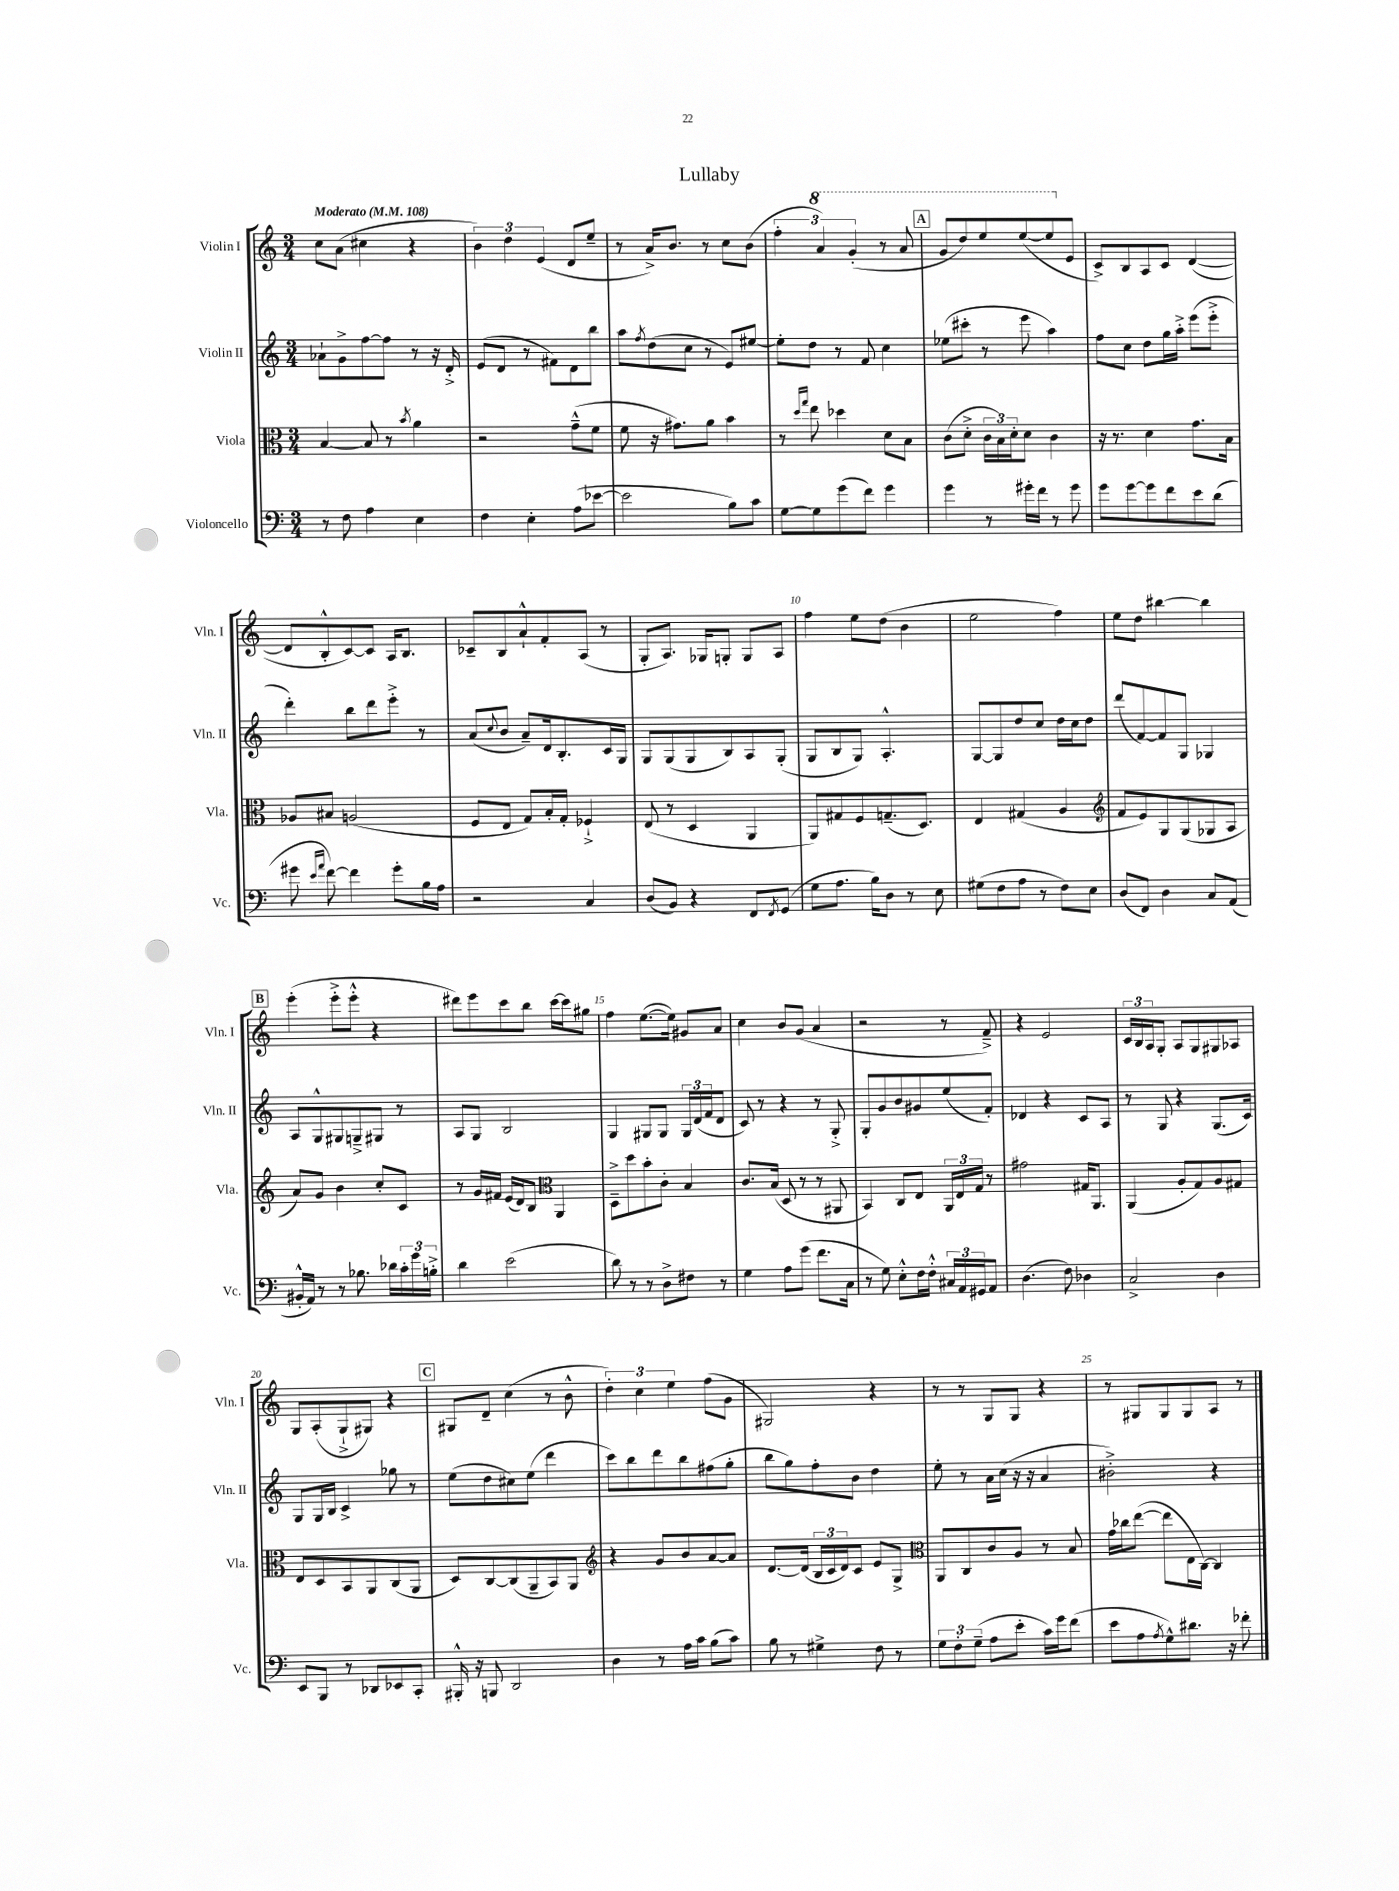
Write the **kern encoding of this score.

**kern	**kern	**kern	**kern
*part4	*part3	*part2	*part1
*staff4	*staff3	*staff2	*staff1
*I"Violoncello	*I"Viola	*I"Violin II	*I"Violin I
*I'Vc.	*I'Vla.	*I'Vln. II	*I'Vln. I
*clefF4	*clefC3	*clefG2	*clefG2
*k[]	*k[]	*k[]	*k[]
*M3/4	*M3/4	*M3/4	*M3/4
*MM108	*MM108	*MM108	*MM108
=1	=1	=1	=1
!	!	!	!LO:TX:a:B:t=Moderato
8r	[4B/	8a-X`\L	8cc\L
8F\	.	8g^\	(8a\J
4A\	8B/]	[8ff\	4cc#X\
.	8r	8ff\J]	.
.	8qb/	.	.
4E\	4a\	8r	4r
.	.	16r	.
.	.	16d'^/	.
=2	=2	=2	=2
4F\	2r	(8e/L	6b\)
.	.	8d/J	.
.	.	.	6dd\
4E'\	.	8r	.
.	.	.	(6e/
.	.	8f#X\L)	.
(8A\L	(8g~^^\L	8d\	8d/L
[8e-X\J	8f\J	8bb\J	8ee~/J
=3	=3	=3	=3
2e-\]	8f\	8aa\L	8r
.	.	8qff/	.
.	16r	(8dd\	16a^/KL)
.	8.g#X\L)	.	8.b/J
.	.	8cc\J	.
.	8a\J	8r	8r
8B\L)	4b\	8e/L)	8cc\L
8c\J	.	[8ee#X/J	(8b\J
=4	=4	=4	=4
[8G\L	8r	8ee#'\L]	6ff'\
.	16qqdd/LL	.	.
.	16qqgg/JJ	.	.
8G\]	8ee\	8dd\J	.
*	*	*	*8va
.	.	.	6aa/)
(8g\	4dd-X\	8r	.
.	.	.	(6gg'/
8f\J)	.	8f/	.
4g\	8d\L	4cc\	8r
.	8B\J	.	8aa/
!!LO:REH:place=s1:t=A
=5	=5	=5	=5
4g\	(8c\L	(8ee-X\L	8gg/L
.	8d'^\J	8ccc#X'\J	8ddd/)
8r	24c\LL	8r	8eee/
.	24B\)	.	.
.	24d'\J	.	.
16g#X'\LL	8d\J	8eee\	([8eee/
16f\JJ	.	.	.
8r	4c\	4aa\)	8eee/]
*	*	*	*X8va
8g#\	.	.	8e/J
=6	=6	=6	=6
8g\L	16r	8ff\L	8c^/L)
.	8.r	.	.
[8g\	.	8cc\J	8B/
8g\]	4d\	8dd\L	8A/
8f\	.	16gg\L	8c/J
.	.	16aa'^\JJ	.
8e\	8.g\L	(8eee\L	([4d/
(8d\J	.	8eee'^\J	.
.	16B\Jk	.	.
!!LO:LB:g=z
=7	=7	=7	=7
8g#X\	8A-X/L	4ddd'\)	8d/L]
16qqe/LL	.	.	.
16qqa/JJ	.	.	.
[8f\)	8B#X/J	.	8B'^^/
4f\]	(2An/	8bb\L	[8c/)
.	.	8ddd\	8c/J]
8g#'\L	.	8eee'^\J	16A/KL
.	.	.	8.B/J
16B\L	.	8r	.
16A\JJ	.	.	.
=8	=8	=8	=8
2r	8F/L	(8a/L	8c-X~/L
.	.	8qqcc/	.
.	8E/J	8b/J	8B/
.	8G/L)	8a~/L)	8a`^^/
.	16B'/L	16d/k	8f'/
.	16G'/JJ	8.B'/	.
4C/	4F-X`^/	.	(8A/J
.	.	16c/L	8r
.	.	16G/JJ	.
=9	=9	=9	=9
(8D/L	(8E/	8G/L	8G'/L
8BB/J)	8r	(8G/	8.A/J)
4r	4D/	8G/	.
.	.	.	16G-X/KL
.	.	8B/)	8Gn'/J
8FF/L	4AA/	8A/	8G/L
8qFF/	.	.	.
(8GG/J	.	(8G'/J	8A/J
=10	=10	=10	=10
8G\L	8AA/L)	8G/L	4ff\
8.A\J	8G#X/	8B/	.
.	8F/	8G/J)	8ee\L
16B\KL)	.	.	.
8D\J	(8.Gn~/	4.A'^^/	(8dd\J
8r	.	.	4b\
.	8.D/J)	.	.
8E\	.	.	.
=11	=11	=11	=11
(8G#X\L	4E/	[8G/L	2ee\
8F\	.	8G/]	.
8A\J	(4G#X/	8dd/	.
8r	.	8cc/J	.
8F\L)	4A/	16dd\LL	4ff\)
.	.	16cc\J	.
8E\J	.	8dd\J	.
=12	=12	=12	=12
*	*clefG2	*	*
(8D/L	8f/L	(8ddd/L	8ee\L
8FF/J)	8e/)	[8f/)	8dd\J
4D\	8G/	8f/]	[4bb#X\
.	(8G/	8G/J	.
8C/L	8G-X/	4G-X/	4bb#\]
(8AA/J	8A/J	.	.
!!LO:LB:g=z
!!LO:REH:place=s1:t=B
=13	=13	=13	=13
16BB#X'^^/LL	8a/L)	8A/L	(4eee'\
16AA/JJ)	.	.	.
8r	8g/J	8G^^/	.
8r	4b\	8G#X/	8eee'^\L
8.B-X\	.	8Gn~^/	8eee'^^\J
.	8cc'/L	8G#X/J	4r
16d-X\LL	.	.	.
24c'\	8c/J	8r	.
24g\	.	.	.
24Bn'^\JJ	.	.	.
=14	=14	=14	=14
4d\	8r	8A/L	8ddd#X\L)
.	16g/LL	8G/J	8eee\
.	16f#X/JJ	.	.
(2e\	(16e/LL	2B/	8ccc\
.	16d/J)	.	.
.	8B/J	.	8bb\J
*	*clefC3	*	*
.	4AA/	.	[16ccc\LL
.	.	.	16ccc\J]
.	.	.	8gg#X\J
=15	=15	=15	=15
8d\)	8D~^\L	4G/	4ff\
8r	8dd\	.	.
8r	8b'\	8G#X/L	([8.ee\L
8D^\L	8c'\J	8G#/J	.
.	.	.	16ee\Jk])
8F#X\J	4B/	24G#/LL	8g#X/L
.	.	(24d/	.
.	.	24f/J	.
8r	.	8d/J	8a/J
=16	=16	=16	=16
4G\	8.c/L	8c/)	4cc\
.	.	8r	.
.	(16B/Jk	.	.
8A\L	8D/	4r	8b/L
(8g\J	8r	.	(8g/J
8.f\L	8r	8r	4a/
.	8AA#X/	8G'^/	.
16C\Jk	.	.	.
=17	=17	=17	=17
8r	4BB/)	8G'/L	2r
8G\)	.	8g/	.
8E'^^\L	8C/L	8b/	.
16F\L	8E/J	8g#X/	.
16F'^^\JJ	.	.	.
24C#X/LL	24AA/LL	(8ee/	8r
24AA/	24E/	.	.
24GG#X/J	24G/JJ	.	.
8AA/J	8r	8f'/J)	8f~^/)
=18	=18	=18	=18
(4.D\	2g#X\	4d-X/	4r
.	.	4r	2e/
8F\)	.	.	.
4D-X\	16G#X/KL	8c/L	.
.	8.AA/J	.	.
.	.	8A/J	.
=19	=19	=19	=19
2C^/	(4AA/	8r	24c/LL
.	.	.	24B/
.	.	.	24A/J
.	.	8G/	8G'/J
.	8A'/L	4r	8A/L
.	8G/)	.	8G/
4D\	8A/	(8.G/L	8G#X/
.	8G#X/J	.	8A-X/J
.	.	16c/Jk)	.
!!LO:LB:g=z
=20	=20	=20	=20
8EE/L	8E/L	8G/L	8G/L
8BBB/J	8D/	16G/L	(8A'/
.	.	16B/JJ	.
8r	8BB/	4c^/	8G`^/
8DD-X/L	8AA/	.	8G#X/J)
8EE-X/	(8C/	8gg-X\	4r
8CC'/J	8AA/J	8r	.
!!LO:REH:place=s1:t=C
=21	=21	=21	=21
16BBB#X'^^/	8D/L)	(8ee\L	8G#X/L
16r	.	.	.
8BBBn/	[8C/	8dd\	8d~/J
2DD/	(8C/]	8cc#X\)	(4cc\
.	8AA~/	(8ee\J	.
.	8BB/)	4ddd\	8r
.	8AA/J	.	8b^^\
=22	=22	=22	=22
*	*clefG2	*	*
4D\	4r	8ccc\L)	6dd'\)
.	.	8bb\	.
.	.	.	6cc\
8r	8g/L	8ddd\	.
.	.	.	6ee\
16A\LL	8b/	8bb\	.
16c\JJ	.	.	.
(8B\L	[8a/	(8ff#X\	(8ff\L
8c\J)	8a/J]	8gg'\J	8g\J
=23	=23	=23	=23
8B\	[8.d/L	8bb\L	2G#X/)
8r	.	8gg\)	.
.	(16d/Jk]	.	.
4G#X^\	24B/LL	8ff'\	.
.	24c/	.	.
.	24d/J)	.	.
.	8c/J	8b\J	.
8F\	8e/L	4dd\	4r
8r	8G^/J	.	.
=24	=24	=24	=24
*	*clefC3	*	*
12G\L	8AA/L	8ee'\	8r
12F'\	.	.	.
.	8C/	8r	8r
(12G~\J	.	.	.
8A\L	8c/	16a\LL	8G/L
.	.	(16cc\JJ	.
8e'\J	8A/J	16r	8G/J
.	.	16r	.
16c\LL)	8r	4a/	4r
16g\J	.	.	.
(8f\J	8B/	.	.
=25	=25	=25	=25
8e\L	16g\LL	2b#X'^\)	8r
.	16cc-X\J	.	.
8A\	([8ee\J	.	8G#X/L
8qA/	.	.	.
8G^^\)	8ee\L]	.	8G#/
8.d#X\J	16E\L	.	8G#/
.	[16C\JJ)	.	.
.	4C/]	4r	8A/J
16r	.	.	.
8f-X'\	.	.	8r
==	==	==	==
*-	*-	*-	*-
